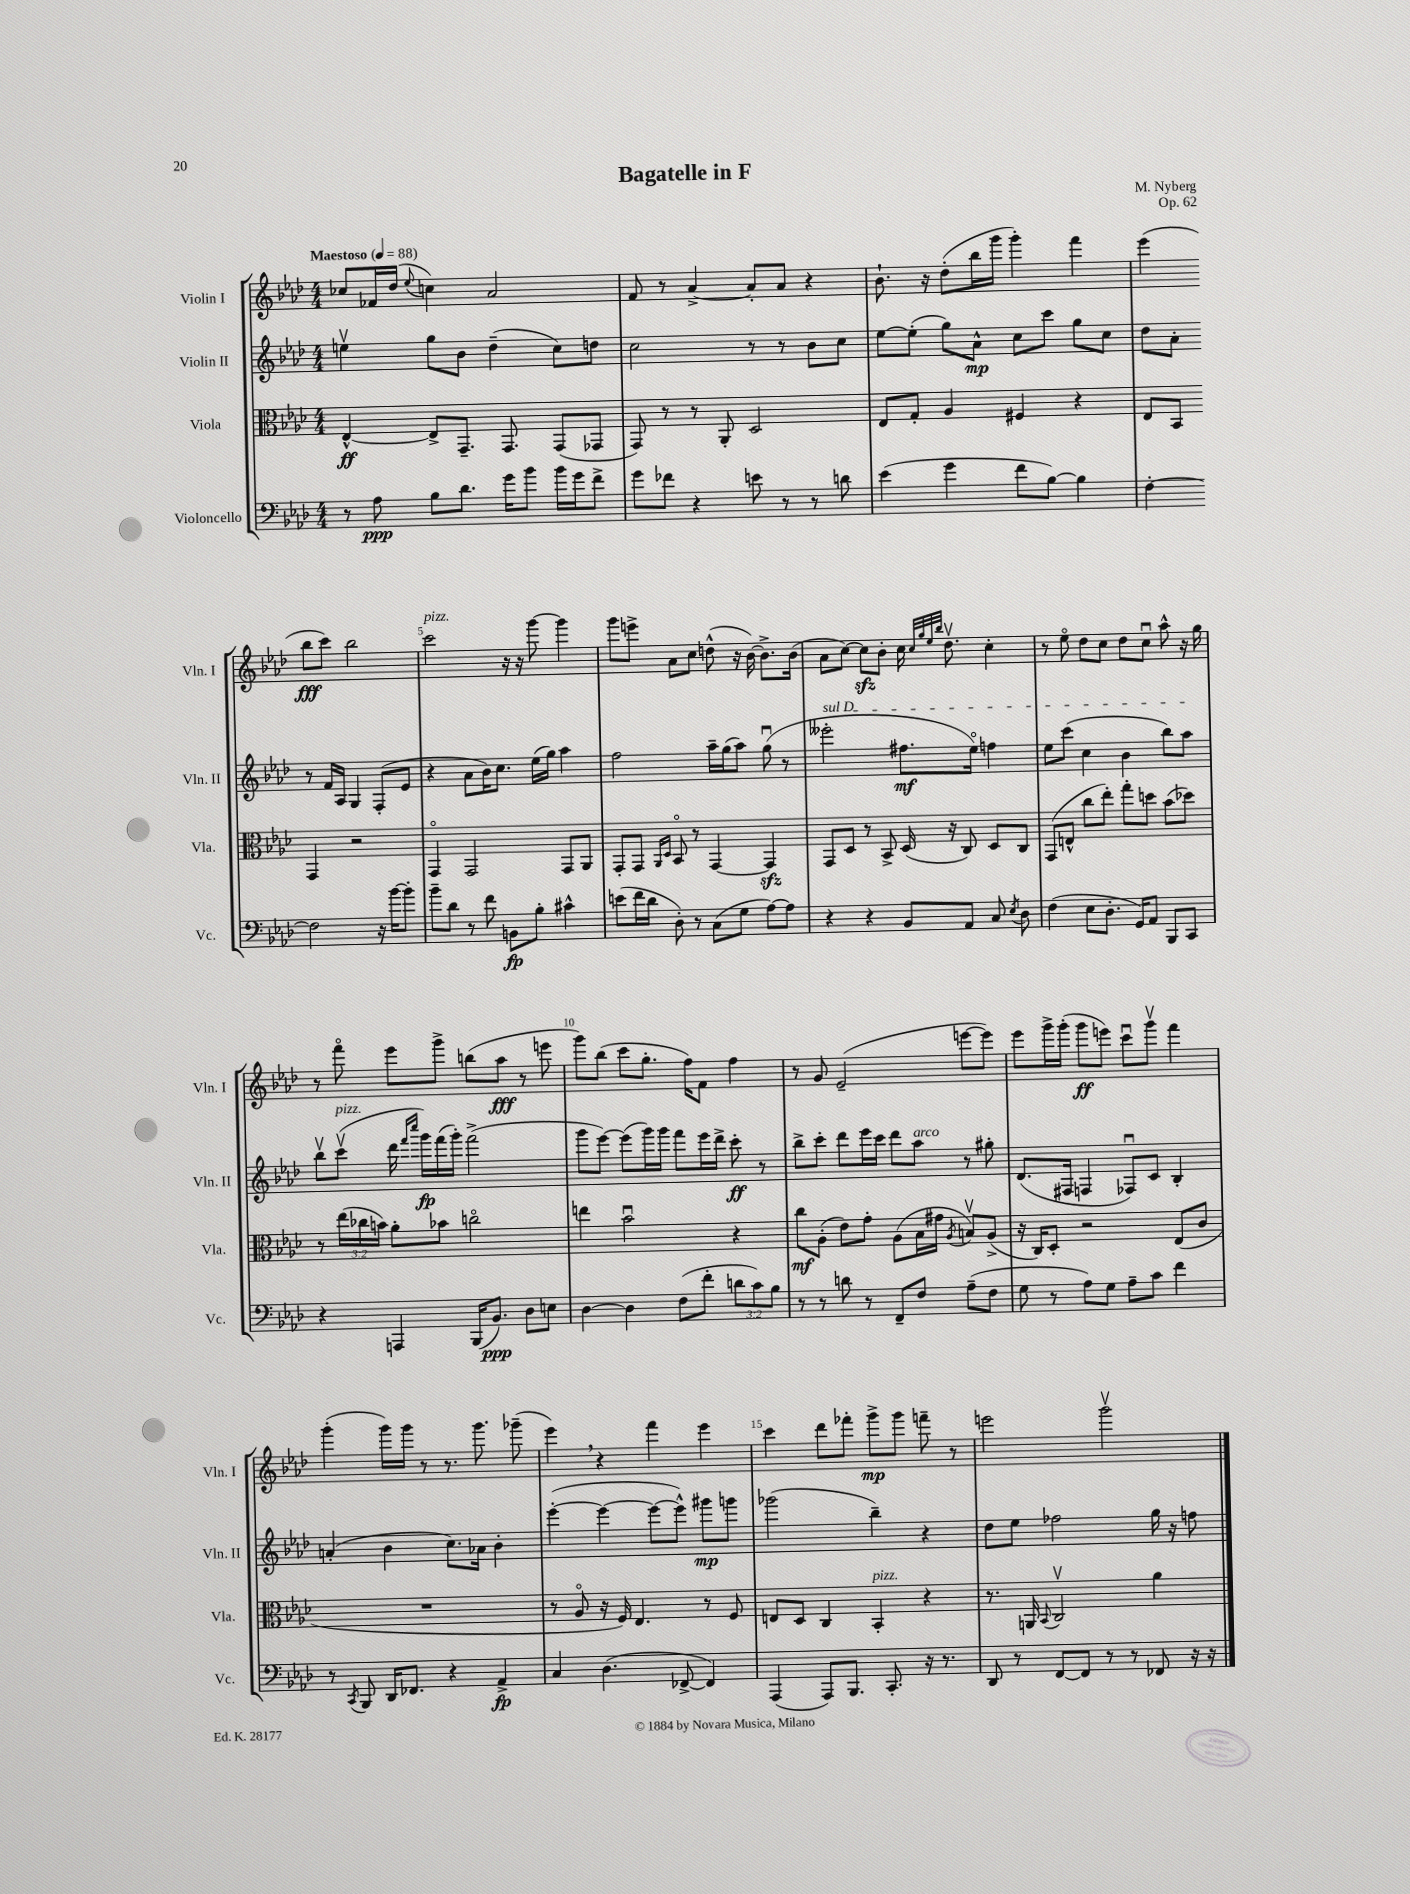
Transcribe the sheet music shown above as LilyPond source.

\header { title = "Bagatelle in F" composer = "M. Nyberg" opus = "Op. 62" }
<<
\new StaffGroup <<
\new Staff = "s0" \with { instrumentName = "Violin I" shortInstrumentName = "Vln. I" } {
    \clef treble \key aes \major \numericTimeSignature \time 4/4 \tempo "Maestoso" 4 = 88
    \autoBeamOff ces''8[ fes'16 des''16]( \appoggiatura { ees''8 } c''4) aes'2 |
    f'8 r8 aes'4~-> aes'8[-. aes'8] r4 |
    bes'8.-! r16 des''8[-.( bes''16 g'''16] g'''4-.) f'''4 |
    ees'''4( bes''8[\fff c'''8]) bes''2 |
    c'''2^\markup { \italic "pizz." } r16 r16 g'''8~ g'''4 |
    g'''8[ e'''8]-> aes'8[ c''8] d''8-^( r16 bes'16~) bes'8.[-> bes'16]( |
    aes'8[ c''8]~) c''8[\sfz bes'8]-. c''16 \grace { c''32[ g''32 ees''32 bes''32] } des''8.\upbow c''4-. |
    r8 ees''8\flageolet des''8[ c''8] des''8[ c''8]\downbow aes''8-^ r16 g''16 |
    r8 f'''8\flageolet ees'''8[ g'''8]-> b''8[( aes''8]\fff r8 e'''8 |
    g'''8[) bes''8]( c'''8[ g''8.]-. f''16[) f'8] f''4 |
    r8 g'8 ees'2--( e'''8[~ e'''8]) |
    ees'''8[ g'''16-> g'''16]-.( g'''8[\ff e'''8]) c'''8[\downbow g'''8]\upbow f'''4 |
    g'''4-.( g'''16[) g'''16] r8 r8. g'''8. ges'''8--( |
    ees'''4) \breathe r4 f'''4 ees'''4 |
    c'''4 des'''8[ fes'''8]-. g'''8[->\mp g'''8] f'''8-- r8 |
    e'''2 g'''2\upbow \bar "|." |
}
\new Staff = "s1" \with { instrumentName = "Violin II" shortInstrumentName = "Vln. II" } {
    \clef treble \key aes \major \numericTimeSignature \time 4/4
    \autoBeamOff e''4\upbow g''8[ bes'8] des''4--( c''8[) d''8] |
    c''2 r8 r8 bes'8[ c''8] |
    ees''8[~ ees''8]-.( g''8[) aes'8]-^\mp c''8[ c'''8] g''8[ c''8] |
    des''8[ aes'8]-. r8 f'16[ aes16] g4 f8[-.( ees'8] |
    r4 aes'8[ bes'16) c''8.] ees''16[( g''16]) aes''4 |
    f''2 aes''16[-- g''16( aes''8]) g''8\downbow( r8 |
    \once \override TextSpanner.bound-details.left.text = \markup { \italic "sul D" } eeses'''2-.\startTextSpan fis''8.[\mf ees''16]\flageolet) f''4 |
    ees''8[ c'''8]( c''4 bes'4 bes''8[) aes''8]\stopTextSpan |
    bes''8[\upbow c'''8]\upbow^\markup { \italic "pizz." }( des'''16 \grace { f'''16[ c''''16] } g'''16[\fp) f'''16( g'''16]-.) f'''2->( |
    g'''8[ ees'''8]~) ees'''8[( g'''16) g'''16] f'''8[ ees'''16 des'''16]-> c'''8-.\ff r8 |
    bes''8[-> c'''8]-. des'''8[ ees'''16 c'''16] des'''8[ aes''8]^\markup { \italic "arco" } r8 gis''8-. |
    des'8.[( fis16] f4 fes8[\downbow) c'8] bes4-. |
    a'4-.( bes'4 c''8.[) aes'16] bes'4-. |
    ees'''4~-.( ees'''4~ ees'''8[~ ees'''8]-^) gis'''8[\mp g'''8] |
    ges'''2( bes''4--) r4 |
    des''8[ ees''8] fes''2 g''16 r16 f''8 \bar "|." |
}
\new Staff = "s2" \with { instrumentName = "Viola" shortInstrumentName = "Vla." } {
    \clef alto \key aes \major \numericTimeSignature \time 4/4 \override Staff.TupletNumber.text = #tuplet-number::calc-fraction-text
    \autoBeamOff ees4~-^\ff ees8[-> g,8.]-- g,8. g,8[( ges,8] |
    g,8) r8 r8 aes,8-. des2 |
    ees8[ g8]-. aes4 fis4 r4 |
    ees8[ bes,8] g,4 r2 |
    g,4\flageolet g,2 g,8[ aes,8] |
    g,8[-. g,8] \grace { aes,16[ des16] } bes,8\flageolet r8 g,4~ g,4\sfz |
    g,8[ des8] r8 bes,8-> des16( r16 c8) des8[ c8] |
    g,8[( e8]-^ c''8[ ees''8]-.) g''8[-. d''8] bes'8[( des''8]) |
    r8 \tuplet 3/2 { ees''16[( ces''16 b'16]) } aes'8[-. bes'8] c''2\flageolet |
    e''4 bes'2\downbow r4 |
    c''8[\mf aes8]-.( ees'8[) g'8]-. aes8[( bes16 gis'16] \acciaccatura { aes8 } b8[\upbow) aes8]->( |
    r16 c16[) des8]-. r2 ees8[( c'8] |
    R1 |
    r8 aes8\flageolet r16 f16) ees4. r8 f8 |
    e8[ des8] c4 bes,4-.^\markup { \italic "pizz." } r4 |
    r8. a,16 \appoggiatura { bes,8 } c2\upbow aes'4 \bar "|." |
}
\new Staff = "s3" \with { instrumentName = "Violoncello" shortInstrumentName = "Vc." } {
    \clef bass \key aes \major \numericTimeSignature \time 4/4 \override Staff.TupletNumber.text = #tuplet-number::calc-fraction-text
    \autoBeamOff r8 aes8\ppp bes8[ des'8.] g'16[ bes'8] bes'16[ g'16 f'8]-> |
    g'8[ fes'8] r4 e'8 r8 r8 d'8 |
    ees'4( g'4 f'8[ bes8]~) bes4 |
    f4~-. f2 r16 bes'16[~ bes'8]-. |
    bes'8[-- des'8] r8 f'8 b,8[\fp bes8]-. cis'4-^ |
    e'8[( f'16 des'16] des8-.) r8 c8[( g8] aes8[~) aes8] |
    r4 r4 bes,8[ aes,8] c8 \acciaccatura { ees8 } des8 |
    f4( ees8[ des8.]-. g,16[) aes,8] bes,,8[ c,8] |
    r4 a,,4 bes,,16[( bes,8.]\ppp) des8[ e8] |
    des4~ des4 f8[( f'8]-. \tuplet 3/2 { d'8[ c'8) bes8] } |
    r8 r8 d'8 r8 f,8[-- f8] aes8[--( f8] |
    g8 r8 aes8[) g8] aes8[-- c'8] f'4 |
    r8 \acciaccatura { c,8 } bes,,8 des,16[ fes,8.] r4 aes,4->\fp |
    c4 des4.( fes,8~-> fes,4) |
    aes,,4( aes,,8[) bes,,8.] c,8.-. r16 r8. |
    des,8 r8 f,8[~ f,8] r8 r8 fes,8 r16 r16 \bar "|." |
}
>>
>>
\layout { \context { \Score \override BarNumber.break-visibility = ##(#f #t #t) barNumberVisibility = #(every-nth-bar-number-visible 5) } }
